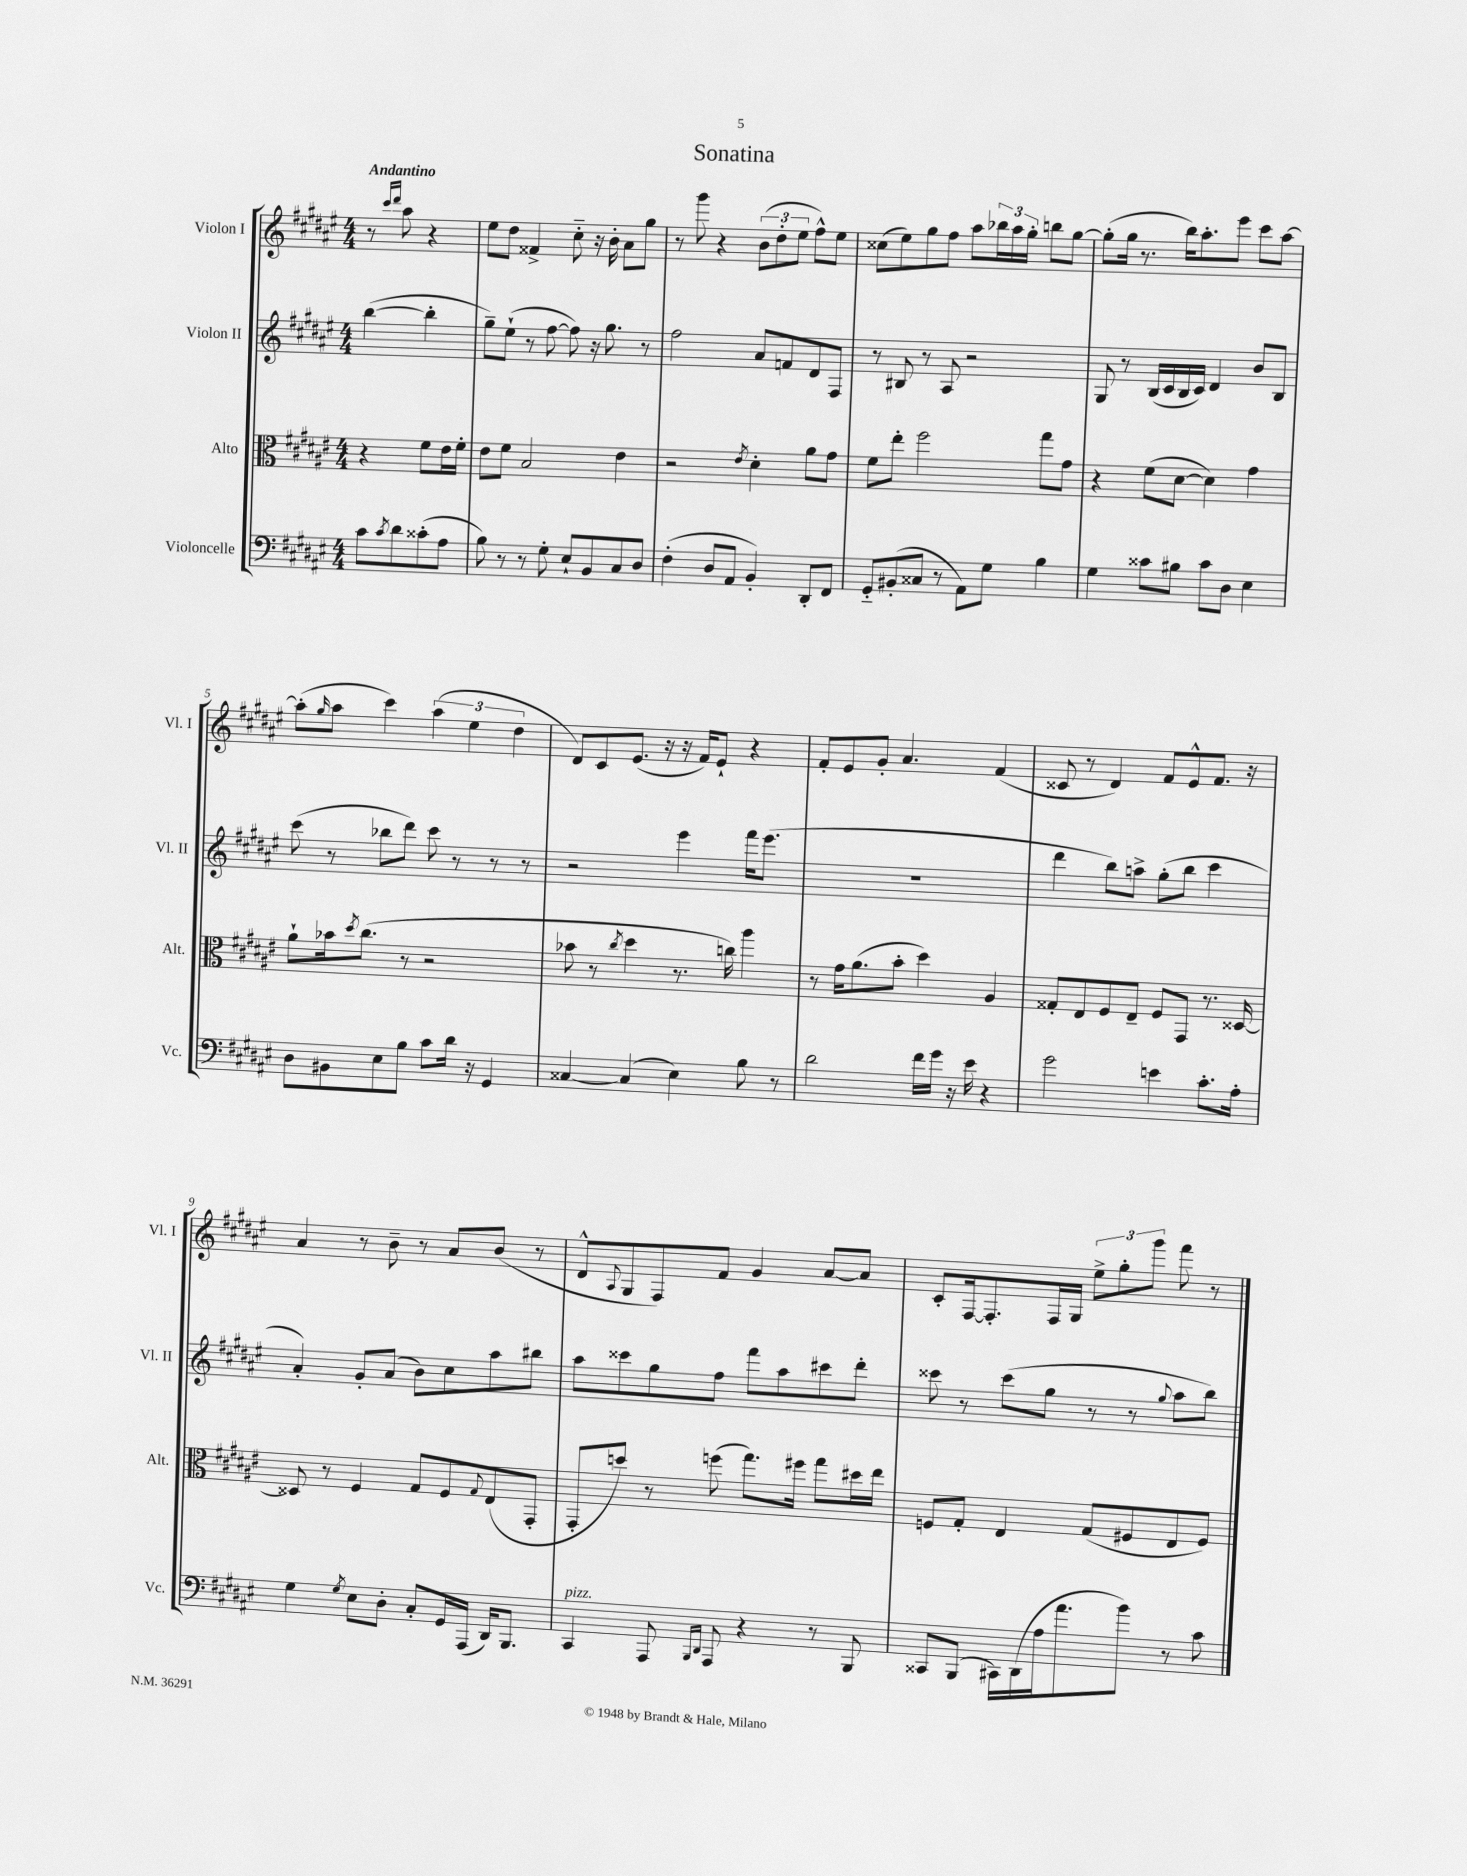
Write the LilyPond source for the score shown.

\header { title = "Sonatina" }
<<
\new StaffGroup <<
\new Staff = "s0" \with { instrumentName = "Violon I" shortInstrumentName = "Vl. I" } {
    \clef treble \key fis \major \numericTimeSignature \time 4/4 \partial 2 \tempo "Andantino"
    r8 \grace { cis'''16 dis'''16 } ais''8 r4 |
    eis''8 dis''8 fisis'4-> cis''8-_ r16 b'16-. ais'8 gis''8 |
    r8 gis'''8 r4 \tuplet 3/2 { b'8( dis''8-. eis''8 } fis''8-^) eis''8 |
    cisis''8( eis''8) gis''8 fis''8 ais''8 \tuplet 3/2 { bes''16 ais''16 gis''16-. } b''8 gis''8~ |
    gis''8-.( gis''16 r8. b''16) ais''8.-. eis'''8 cis'''8 ais''8~ |
    ais''8-.( \grace { gis''16 } ais''8 cis'''4) \tuplet 3/2 { ais''4( eis''4 dis''4 } |
    dis'8) cis'8 eis'8.( r16 r16 fis'16) eis'8-! r4 |
    fis'8-. eis'8 gis'8-. ais'4. fis'4( |
    cisis'8 r8 dis'4) fis'8 eis'8-^ fis'8. r16 |
    ais'4 r8 b'8-- r8 ais'8 b'8( r8 |
    dis'8-^ \appoggiatura { ais8 } gis8 fis8) fis'8 gis'4 ais'8~ ais'8 |
    cis'8-. fis16~ fis8.-. fis16 gis16 \tuplet 3/2 { eis''8-> gis''8-. gis'''8 } fis'''8 r8 \bar "|." |
}
\new Staff = "s1" \with { instrumentName = "Violon II" shortInstrumentName = "Vl. II" } {
    \clef treble \key fis \major \numericTimeSignature \time 4/4 \partial 2
    b''4~( b''4-. |
    gis''8--) eis''8-!( r8 fis''8~ fis''8) r16 gis''8. r8 |
    fis''2 ais'8 f'8 dis'8 fis8 |
    r8 bis8 r8 ais8 r2 |
    gis8 r8 b16( cis'16 b16 cis'16) dis'4 b'8 b8 |
    cis'''8( r8 bes''8 dis'''8) cis'''8 r8 r8 r8 |
    r2 eis'''4 fis'''16 eis'''8.( |
    R1 |
    dis'''4 b''8) a''8-> gis''8-.( b''8 cis'''4 |
    ais'4-.) gis'8-. ais'8( b'8) cis''8 ais''8 bis''8 |
    ais''8 cisis'''8 gis''8 fis''8 fis'''8 ais''8 cis'''8 dis'''8-. |
    cisis'''8 r8 cisis'''8( gis''8 r8 r8 \appoggiatura { gis''8 } ais''8 b''8) \bar "|." |
}
\new Staff = "s2" \with { instrumentName = "Alto" shortInstrumentName = "Alt." } {
    \clef alto \key fis \major \numericTimeSignature \time 4/4 \partial 2
    r4 fis'8 eis'16 fis'16-. |
    eis'8 fis'8 b2 eis'4 |
    r2 \acciaccatura { eis'8 } dis'4-. ais'8 gis'8 |
    fis'8 eis''8-. fis''2 gis''8 gis'8 |
    r4 fis'8( dis'8~ dis'4) gis'4 |
    ais'8-! bes'16 \acciaccatura { dis''8 } cis''8.( r8 r2 |
    bes'8 r8 \acciaccatura { cis''8 } dis''4 r8. c''16) ais''4 |
    r8 gis'16 ais'8.( b'8-. dis''4) ais4 |
    gisis8-. eis8 fis8 eis8-- fis8 gis,8 r8. disis16~ |
    disis8 r8 fis4 gis8 fis8 \appoggiatura { gis8 } eis8( gis,8-. |
    gis,8-. d''8) r8 f''8( gis''8.) fis''16 gis''8 dis''16 eis''16 |
    f8 gis8-. eis4 gis8( fis8 eis8 fis8) \bar "|." |
}
\new Staff = "s3" \with { instrumentName = "Violoncelle" shortInstrumentName = "Vc." } {
    \clef bass \key fis \major \numericTimeSignature \time 4/4 \partial 2
    cis'8 \acciaccatura { cis'8 } dis'8 cisis'8-.( ais8 |
    b8) r8 r8 gis8-. eis8-! b,8 cis8 dis8 |
    fis4-.( dis8 ais,8 b,4-.) dis,8-. fis,8 |
    gis,8-_ bis,8-.( cisis8 r8 ais,8) gis8 b4 |
    gis4 cisis'8 bis8 cisis'8 dis8 eis4 |
    dis8 bis,8 eis8 b8 cis'8 dis'16 r16 gis,4 |
    cisis4~ cisis4( eis4) b8 r8 |
    dis'2 fis'16 gis'16 r16 eis'16 r4 |
    gis'2 e'4 cis'8.-. ais16-. |
    gis4 \acciaccatura { gis8 } eis8 dis8-. cis8-. gis,16 ais,,16( dis,16) b,,8. |
    cis,4^\markup { \italic "pizz." } ais,,8 \grace { b,,16 dis,16 } ais,,8 r4 r8 b,,8 |
    cisis,8 b,,8( cis,16) dis,16( ais16 ais'8. b'8) r8 cis'8 \bar "|." |
}
>>
>>
